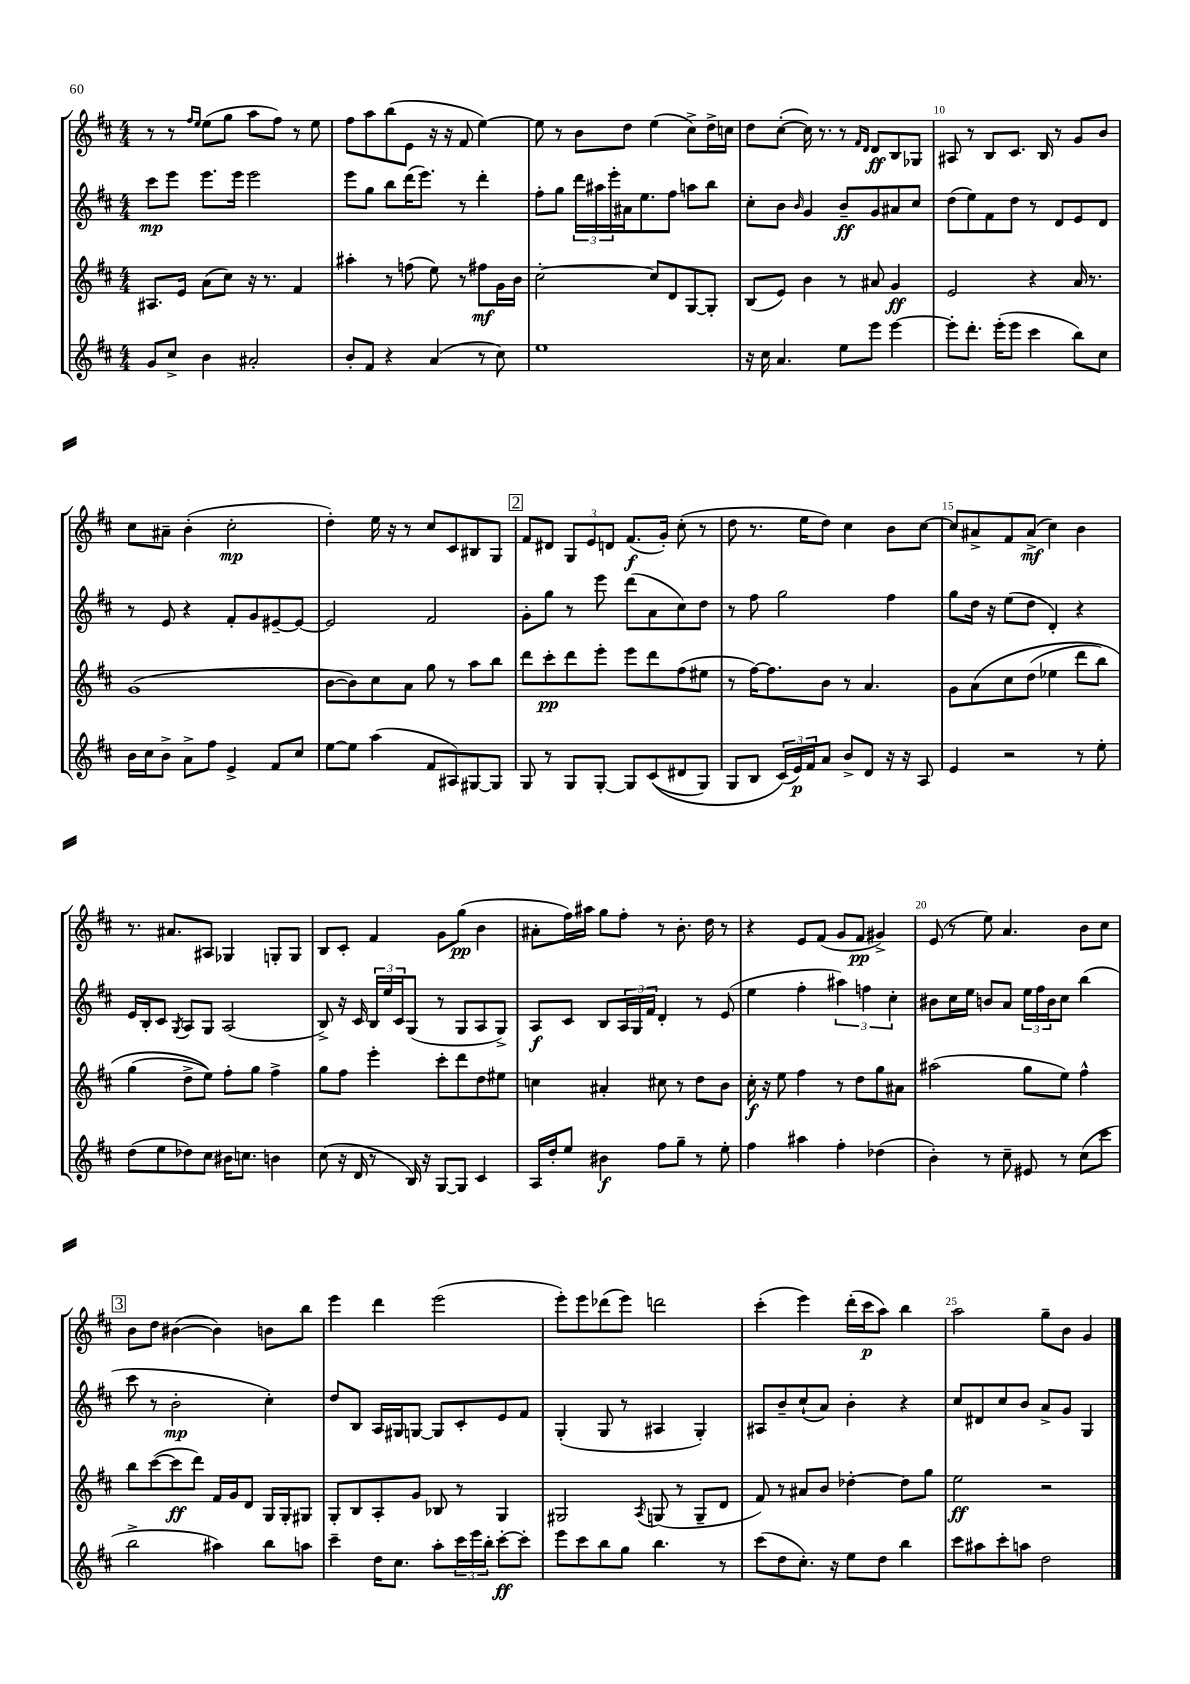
<<
\new StaffGroup <<
\new Staff = "s0" {
    \clef treble \key d \major \numericTimeSignature \time 4/4
    r8 r8 \grace { fis''16 e''16 } e''8( g''8 a''8 fis''8) r8 e''8 |
    fis''8 a''8 b''8( e'8 r16 r16 fis'8 e''4~) |
    e''8 r8 b'8 d''8 e''4( cis''8->) d''16-> c''16 |
    d''8 cis''8~-.( cis''16) r8. r8 \grace { fis'16 d'16 } d'8\ff b8 ges8 |
    ais8 r8 b8 cis'8. b16 r8 g'8 b'8 |
    cis''8 ais'8-- b'4-.( cis''2-.\mp |
    d''4-.) e''16 r16 r8 cis''8 cis'8 bis8 g8 |
    \mark \markup { \box "2" } fis'8 dis'8 \tuplet 3/2 { g8 e'8 d'8 } fis'8.\f( g'16-.) cis''8-.( r8 |
    d''8 r8. e''16 d''8) cis''4 b'8 cis''8~ |
    cis''8 ais'8-> fis'8 ais'8->\mf( cis''4) b'4 |
    r8. ais'8. ais8 ges4 g8-. g8 |
    b8 cis'8-. fis'4 g'8 g''8\pp( b'4 |
    ais'8-. fis''16) ais''16 g''8 fis''8-. r8 b'8.-. d''16 r8 |
    r4 e'8 fis'8( g'8 fis'8\pp gis'4->) |
    e'8( r8 e''8) a'4. b'8 cis''8 |
    \mark \markup { \box "3" } b'8 d''8 bis'4~( bis'4) b'8 b''8 |
    e'''4 d'''4 e'''2( |
    e'''8-.) e'''8 des'''8( e'''8) d'''2 |
    cis'''4-.( e'''4) d'''16-.( cis'''16\p a''8) b''4 |
    a''2 g''8-- b'8 g'4 \bar "|." |
}
\new Staff = "s1" {
    \clef treble \key d \major \numericTimeSignature \time 4/4
    cis'''8\mp e'''8 e'''8. e'''16 e'''2 |
    e'''8 g''8 b''8 d'''16( e'''8.) r8 d'''4-. |
    fis''8-. g''8 \tuplet 3/2 { d'''16 ais''16 e'''16-. } ais'16 e''8. fis''8 a''8 b''8 |
    cis''8-. b'8 \grace { b'16 } g'4 b'8--\ff g'8 ais'8 cis''8 |
    d''8( e''8) fis'8 d''8 r8 d'8 e'8 d'8 |
    r8 e'8 r4 fis'8-. g'8 eis'8~-- eis'8~ |
    eis'2 fis'2 |
    \mark \markup { \box "2" } g'8-. g''8 r8 e'''8 d'''8( a'8 cis''8) d''8 |
    r8 fis''8 g''2 fis''4 |
    g''8 d''16 r16 e''8( d''8 d'4-.) r4 |
    e'16 b16-. cis'8 \acciaccatura { g8 } a8 g8 a2( |
    b8->) r16 cis'16 \tuplet 3/2 { b16 e''16 cis'16 } g8( r8 g8 a8 g8->) |
    a8\f cis'8 b8 \tuplet 3/2 { a16 g16 fis'16 } d'4-. r8 e'8( |
    e''4 fis''4-. \tuplet 3/2 { ais''4) f''4 cis''4-. } |
    bis'8 cis''16 e''16 b'8 a'8 \tuplet 3/2 { e''16 fis''16 b'16 } cis''8 b''4( |
    \mark \markup { \box "3" } cis'''8 r8 b'2-.\mp cis''4-.) |
    d''8 b8 a16 gis16 g8~ g8 cis'8-. e'8 fis'8 |
    g4-.( g8 r8 ais4 g4-.) |
    ais8 b'8-- cis''8-!( a'8) b'4-. r4 |
    cis''8 dis'8 cis''8 b'8 a'8-> g'8 g4 \bar "|." |
}
\new Staff = "s2" {
    \clef treble \key d \major \numericTimeSignature \time 4/4
    ais8. e'16 a'8( cis''8) r16 r8. fis'4 |
    ais''4-. r8 f''8( e''8) r8 fis''8\mf g'16 b'16 |
    cis''2~-. cis''8 d'8 g8~ g8-. |
    b8( e'8) b'4 r8 ais'8 g'4\ff |
    e'2 r4 a'16 r8. |
    g'1( |
    b'8~ b'8) cis''8 a'8 g''8 r8 a''8 b''8 |
    \mark \markup { \box "2" } d'''8 cis'''8-.\pp d'''8 e'''8-. e'''8 d'''8 fis''8( eis''8 |
    r8 fis''16~) fis''8. b'8 r8 a'4. |
    g'8 a'8\( cis''8 d''8( ees''4 d'''8 b''8) |
    g''4( d''8-> e''8)\) fis''8-. g''8 fis''4-> |
    g''8 fis''8 e'''4-. cis'''8-. d'''8 d''8 eis''8 |
    c''4 ais'4-. cis''8 r8 d''8 b'8 |
    cis''16-.\f r16 e''8 fis''4 r8 d''8 g''8 ais'8 |
    ais''2( g''8 e''8) fis''4-^ |
    \mark \markup { \box "3" } b''8 cis'''8~( cis'''8\ff d'''8) fis'16 g'16 d'8 g16 g16-. gis8 |
    g8-. b8 a8-. g'8 bes8 r8 g4 |
    gis2 \acciaccatura { a8 } g8( r8 g8-- d'8 |
    fis'8) r8 ais'8 b'8 des''4~-. des''8 g''8 |
    e''2\ff r2 \bar "|." |
}
\new Staff = "s3" {
    \clef treble \key d \major \numericTimeSignature \time 4/4
    g'8 cis''8-> b'4 ais'2-. |
    b'8-. fis'8 r4 a'4( r8 cis''8) |
    e''1 |
    r16 cis''16 a'4. e''8 e'''8 e'''4~ |
    e'''8-. d'''8.-. e'''16-.( e'''8 cis'''4 b''8) cis''8 |
    b'16 cis''16 b'8-> a'8-> fis''8 e'4-> fis'8 cis''8 |
    e''8~ e''8 a''4( fis'8 ais8) gis8~ gis8 |
    \mark \markup { \box "2" } g8 r8 g8 g8~-. g8 cis'8(\( dis'8 g8) |
    g8 b8 \tuplet 3/2 { cis'16(\) e'16\p) fis'16 } a'8 b'8-> d'8 r16 r16 a8 |
    e'4 r2 r8 e''8-. |
    d''8( e''8 des''8) cis''8 bis'16 c''8. b'4 |
    cis''8( r16 d'16 r8 b16) r16 g8~ g8 cis'4 |
    a16 d''16-. e''8 bis'4\f fis''8 g''8-- r8 e''8-. |
    fis''4 ais''4 fis''4-. des''4( |
    b'4-.) r8 cis''8-- eis'8 r8 cis''8( cis'''8 |
    \mark \markup { \box "3" } b''2-> ais''4) b''8 a''8 |
    cis'''4-- d''16 cis''8. a''8-. \tuplet 3/2 { cis'''16 e'''16 b''16-. } cis'''8~-.\ff cis'''8-. |
    e'''8 cis'''8 b''8 g''8 b''4. r8 |
    cis'''8( d''8 cis''8.-.) r16 e''8 d''8 b''4 |
    cis'''8 ais''8 cis'''8-. a''8 d''2 \bar "|." |
}
>>
>>
\layout { \context { \Score currentBarNumber = #6 \override BarNumber.break-visibility = ##(#f #t #t) barNumberVisibility = #(every-nth-bar-number-visible 5) } }
